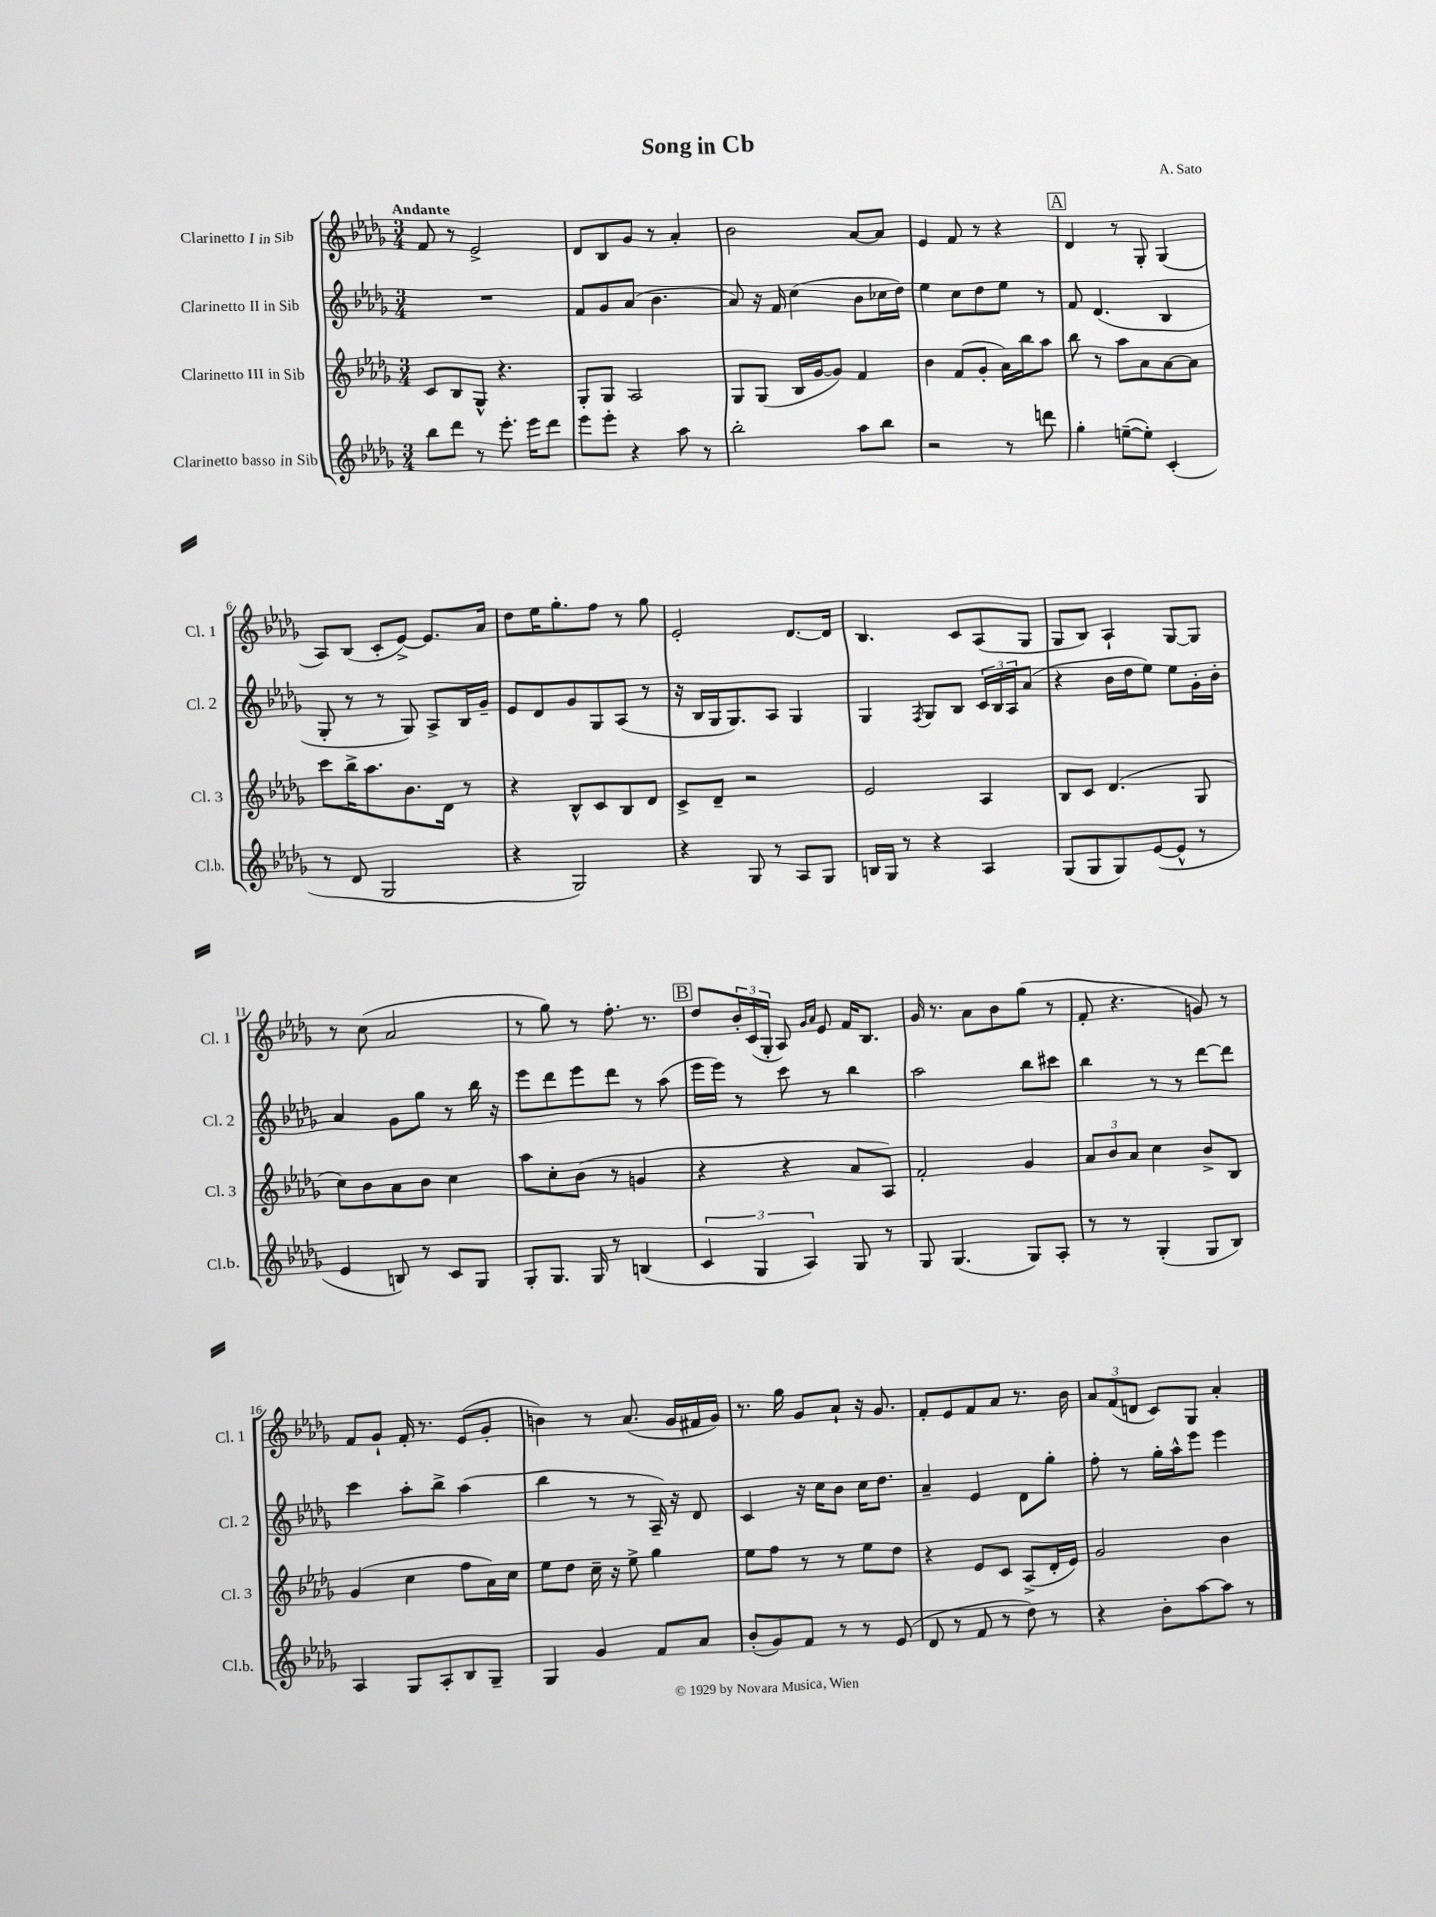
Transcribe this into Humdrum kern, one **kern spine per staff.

**kern	**kern	**kern	**kern
*staff4	*staff3	*staff2	*staff1
*clefG2	*clefG2	*clefG2	*clefG2
*k[b-e-a-d-g-]	*k[b-e-a-d-g-]	*k[b-e-a-d-g-]	*k[b-e-a-d-g-]
*M3/4	*M3/4	*M3/4	*M3/4
8bb-	8c	2.r	8f
8ddd-	8B-	.	8r
8r	8G-^^	.	2e-^
8.eee-'	4.r	.	.
16eee-	.	.	.
8ddd-	.	.	.
=	=	=	=
8eee-	8G-'	8f	8d-
8eee-'	8G-	8g-	8B-
4r	2A-	(8a-	8g-
.	.	4.b-	8r
8aa-	.	.	4a-'
8r	.	.	.
=	=	=	=
2bb-'	8G-	8a-)	2b-
.	(8G-	16r	.
.	.	16f	.
.	16B-	(4cc	.
.	[16g-	.	.
.	8g-])	.	.
8aa-	4f	8b-	[8a-
8bb-	.	16cc-	8a-]
.	.	16dd-)	.
=	=	=	=
2r	4b-	4ee-	4e-
.	(8f	8cc	8f
.	8g-'	8dd-	8r
8r	16a-)	8ee-	4r
.	16bb-	.	.
8ddd	8aa-	8r	.
=	=	=	=
4gg-'	8bb-	8f	4d-
.	8r	(4.d-	.
([8ee~	8aa-	.	8r
8ee'])	8a-	.	8G-'
(4c'	[8a-	4B-	(4G-
.	8a-]	.	.
=	=	=	=
8r	8ccc	8G-'	8A-)
8d-	16bb-^	8r	(8B-
.	8.aa-	.	.
2G-	.	8r	8c'
.	8.b-	8G-)	[8e-^)
.	.	8A-^	8.e-]
.	16d-	.	.
.	8r	16B-	.
.	.	16g-~	16a-
=	=	=	=
4r	4r	8e-	8dd-
.	.	8d-	16ee-
.	.	.	8.gg-'
2G-)	8B-^^	8g-	.
.	8c	8G-	8ff
.	8B-	(8A-	8r
.	8d-	8r	8gg-
=	=	=	=
4r	8c^	16r	2e-'
.	.	16B-	.
.	8d-~	16G-	.
.	.	8.G-)	.
8G-	2r	.	.
8r	.	8A-	.
8A-	.	4G-	[8.d-
8G-	.	.	.
.	.	.	16d-]
=	=	=	=
16B	2e-	4G-	4.B-
16G-	.	.	.
8r	.	.	.
.	.	8qF	.
4r	.	8G-	.
.	.	8B-	8c
4A-	4A-	24c	(8A-
.	.	24B-	.
.	.	24A-	.
.	.	(8a-	8G-
=	=	=	=
(8G-	8B-	4r	8G-
8G-	8c	.	8B-)
8G-)	(4.d-	16b-	4A-`
.	.	16dd-	.
([8e-	.	8ee-)	.
8e-^^]	.	8ee-	[8G-
8r	8G-	16g-'	8G-]
.	.	16b-'	.
=	=	=	=
4e-	8cc)	4a-	8r
.	8b-	.	(8cc
8B)	8a-	8g-	2a-
8r	8b-	8gg-	.
8c	4cc	8r	.
8G-	.	16bb-	.
.	.	16r	.
=	=	=	=
8G-'	8aa-	8eee-	8r
8.G-	8cc'	8ddd-	8gg-)
.	(8b-	8eee-	8r
16G-	.	.	.
8r	8r	8ddd-	8.ff'
(4B	4g	8r	.
.	.	.	8.r
.	.	(8aa-	.
=	=	=	=
6c	4r	16eee-	8dd-
.	.	16eee-)	.
.	.	8r	24b-'
6G-	.	.	(24c
.	.	.	24G-'
.	4r	8ccc	8A-)
6A-)	.	.	.
.	.	.	16qqg-
.	.	.	16qqa-
.	.	8r	8e-
8G-	8a-	4bb-	16f
.	.	.	8.B-
8r	8A-)	.	.
=	=	=	=
8G-	2f'	2aa-	16g-
.	.	.	8.r
(4.G-	.	.	.
.	.	.	8a-
.	.	.	8b-
8G-)	4g-	8bb-	(8gg-
8A-'	.	8ccc#	8r
=	=	=	=
8r	12a-	4bb-	8f'
.	12b-	.	.
8r	.	.	4.r
.	12a-	.	.
(4G-'	4cc	8r	.
.	.	8r	.
8G-	8b-^	[8ddd-	8g)
8B-)	8B-	8ddd-]	8r
=	=	=	=
4A-	(4g-	4ccc	8f
.	.	.	8g-`
8G-	4cc	8aa-'	16f'
.	.	.	8.r
8A-'	.	8bb-^	.
8B-	8ff	(4aa-	(8e-
8G-~	16a-)	.	8g-'
.	16cc	.	.
=	=	=	=
4G-	8ee-	4bb-	4b)
.	8dd-	.	.
4g-	16cc~	8r	8r
.	16r	.	.
.	8ee-^	8r	(8.a-
8f	4gg-	16A-~)	.
.	.	16r	16g-
8a-	.	8d-	16f#
.	.	.	16g-)
=	=	=	=
(8b-'	8ee-	4c	8.r
8g-)	8ff	.	.
.	.	.	16gg-
8f	8r	16r	8g-
.	.	16cc	.
8r	8r	8b-	8a-`
8r	8ee-	16cc	16r
.	.	8.dd-	8.g-
(8e-	8dd-	.	.
=	=	=	=
8d-	4r	4a-~	8f'
8r	.	.	8e-
8f	8e-	4e-	8f
8r	8c	.	8a-
8dd-)	(8A-^	8d-	8.r
8r	16d-'	8gg-'	.
.	16e-)	.	16b-
=	=	=	=
4r	2g-	8ff'	12a-
.	.	.	(12f
.	.	8r	.
.	.	.	12d
8b-'	.	16gg-'	8c)
.	.	16aa-^^	.
[8aa-	.	8eee-	8G-
8aa-]	4b-	4eee-	4a-'
8r	.	.	.
==	==	==	==
*-	*-	*-	*-
